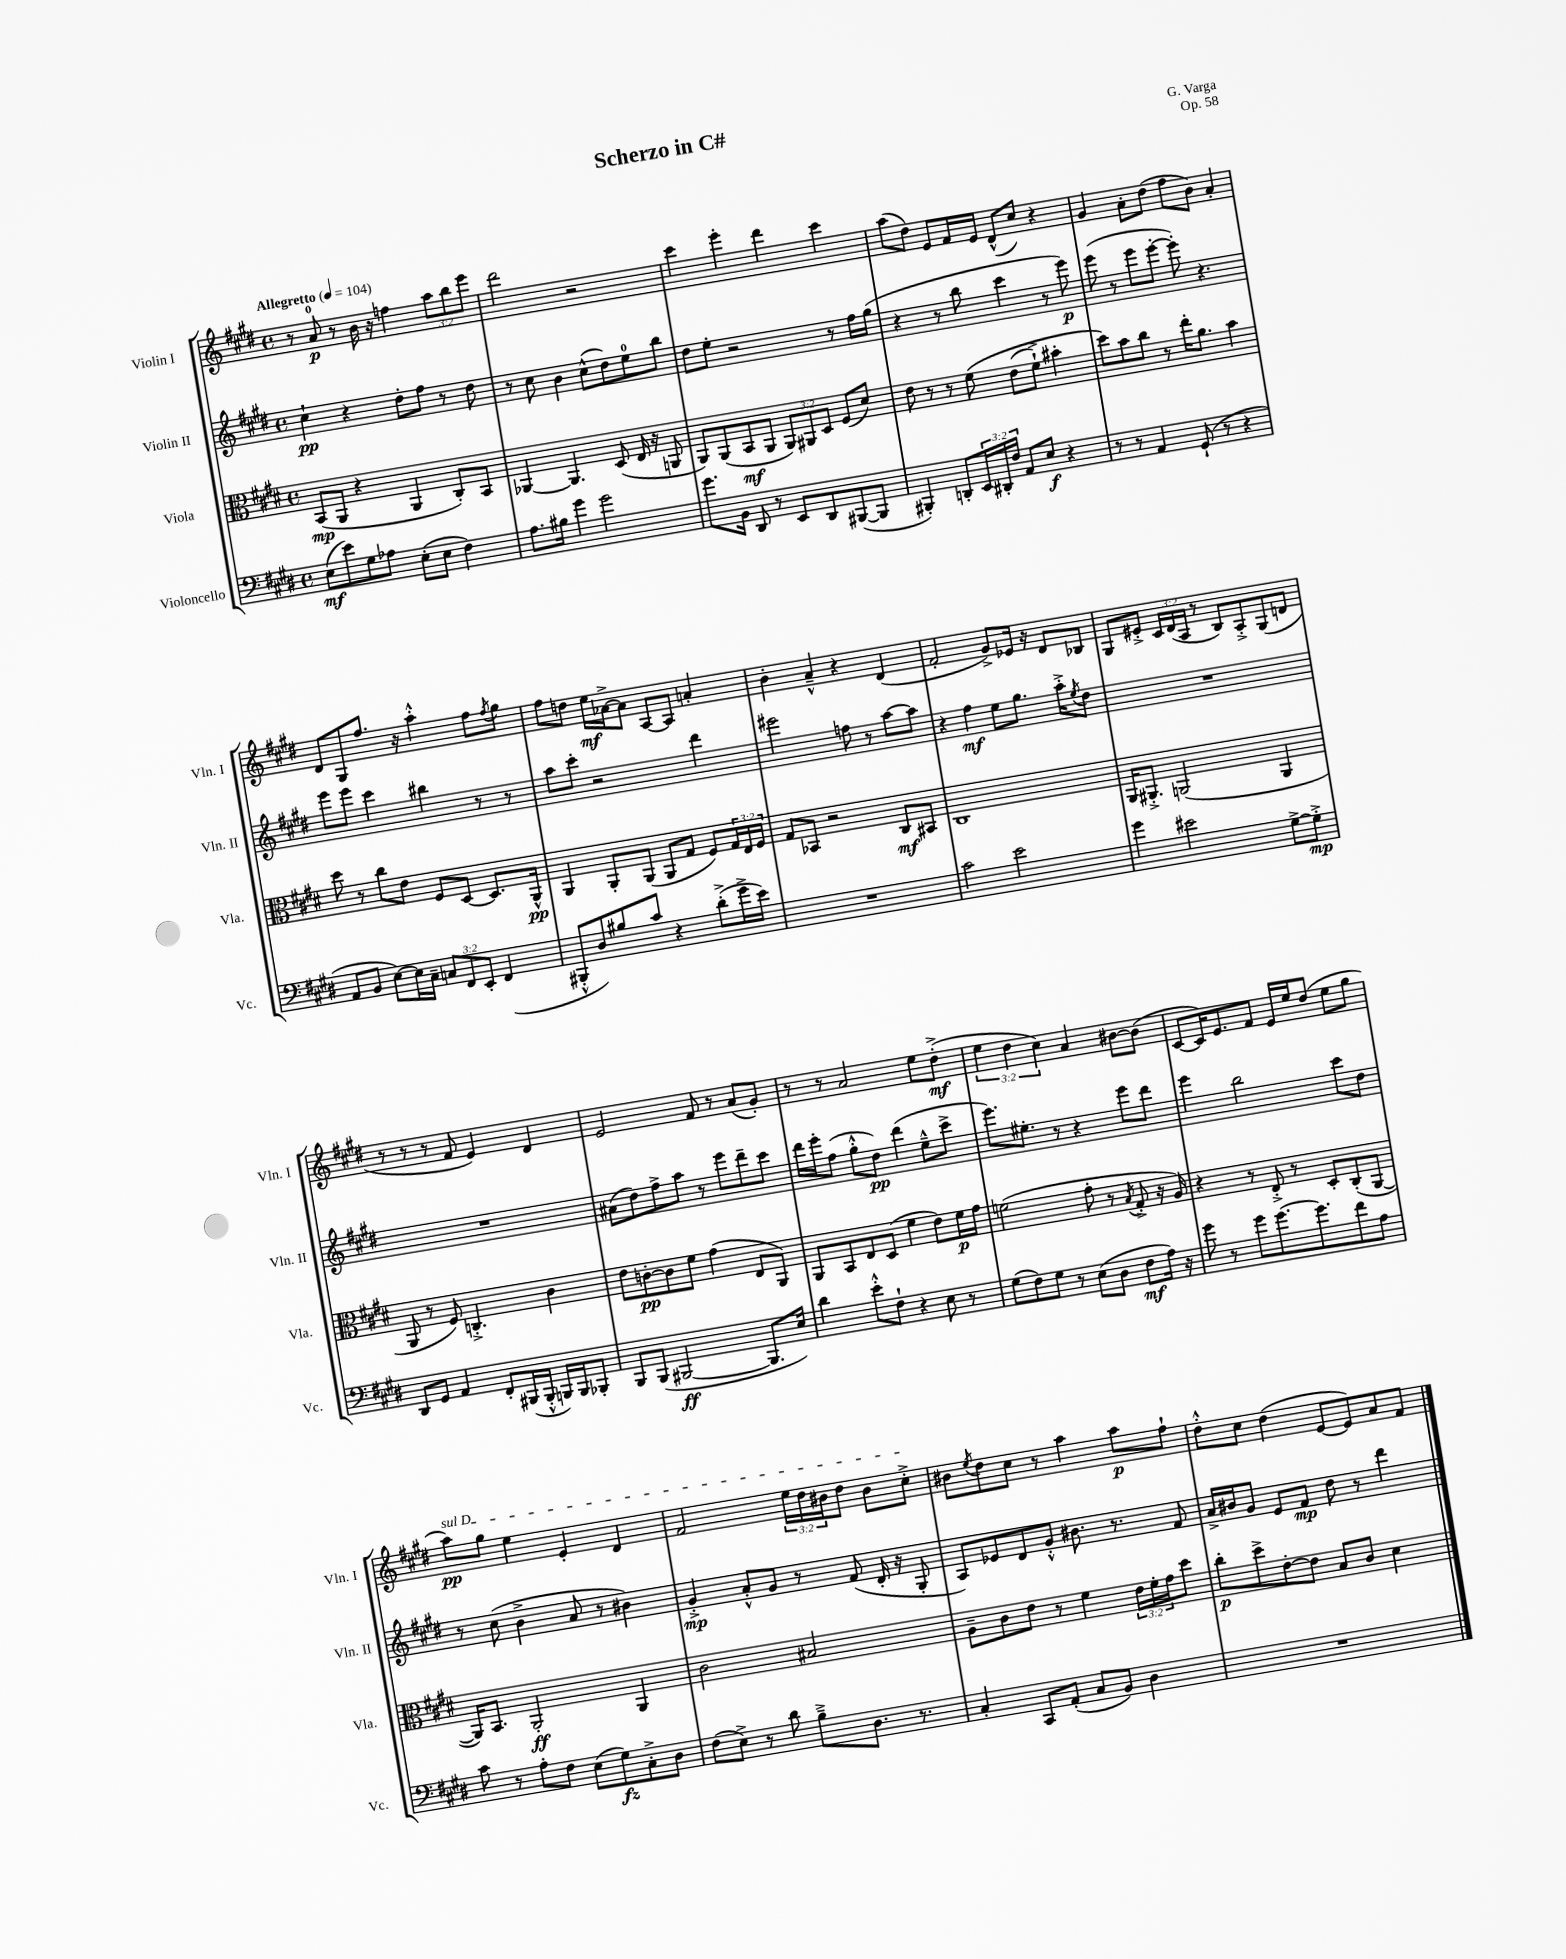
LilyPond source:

\header { title = "Scherzo in C#" composer = "G. Varga" opus = "Op. 58" }
<<
\new StaffGroup <<
\new Staff = "s0" \with { instrumentName = "Violin I" shortInstrumentName = "Vln. I" } {
    \clef treble \key e \major \defaultTimeSignature \time 4/4 \override Staff.TupletNumber.text = #tuplet-number::calc-fraction-text \tempo "Allegretto" 4 = 104
    r8 a'8-0\p r8 b'16 r16 f''4 \tuplet 3/2 { a''8 b''8 e'''8 } |
    dis'''2 r2 |
    cis'''4 e'''4-. dis'''4 cis'''4 |
    a''8( dis''8) e'8 fis'16 e'16 dis'8-^( cis''8) r4 |
    gis'4 a'8-. dis''8( fis''8 b'8) a'4-. |
    dis'8 gis8 fis''8. r16 a''4-.-^ fis''8 \acciaccatura { fis''8 } gis''8 |
    fis''8 d''8 e''16\mf aes'16~-> aes'8 a8~ a8 a'4-. |
    b'4-. a'4---^ r4 dis'4( |
    fis'2-. gis'8->) ees'16 r16 dis'8 bes8 |
    gis8 eis'8-.-> \tuplet 3/2 { cis'16 dis'16( a16 } r8 b8) a8-.-> gis8( d'8 |
    r8 r8 r8 fis'8 e'4) dis'4 |
    e'2 fis'8 r8 a'8( gis'8-.) |
    r8 r8 a'2 e''8 dis''8-.->\mf( |
    \tuplet 3/2 { e''4 dis''4 cis''4) } a'4 bis'8~ bis'8( |
    cis'8~ cis'16) e'8. fis'8 e'16 e''16 dis''8( e''8 gis''8 |
    \once \override TextSpanner.bound-details.left.text = \markup { \italic "sul D" } a''8\pp\startTextSpan) gis''8 e''4 e'4-. dis'4 |
    fis'2 \tuplet 3/2 { e''16 dis''16 bis'16 } dis''8 bis'8 cis''8-.->\stopTextSpan |
    bis'8 \acciaccatura { e''8 } dis''8 cis''8 r8 a''4 a''8\p fis''8-! |
    dis''8-.-^ cis''8 dis''4( e'8~ e'8) a'8 fis'8 \bar "|." |
}
\new Staff = "s1" \with { instrumentName = "Violin II" shortInstrumentName = "Vln. II" } {
    \clef treble \key e \major \defaultTimeSignature \time 4/4
    cis''4-!\pp r4 dis''8-. fis''8 r8 dis''8 |
    r8 cis''8 b'4 cis''8-^( dis''8) e''8-0 b''8 |
    dis''8 e''8-. r2 r8 fis''16 gis''16( |
    r4 r8 b''8 cis'''4 r8 e'''8\p) |
    e'''8( r8 e'''8 e'''8~-. e'''8-.) r4. |
    e'''8 e'''8 cis'''4 bis''4 r8 r8 |
    a''8 cis'''8-. r2 dis'''4 |
    eis'''2 f''8 r8 a''8~ a''8 |
    r4 fis''4\mf e''8 gis''8. a''16-.-> \acciaccatura { e''8 } dis''8 |
    R1 |
    R1 |
    ais'8( dis''8) fis''8-> a''8 r8 e'''8 dis'''8-- cis'''8 |
    dis'''16 e'''16-. fis''8( gis''8-.-^ dis''8\pp) dis'''4( e''8---^ cis'''8-> |
    e'''8.) eis''8.-. r8 r4 e'''8 dis'''8 |
    e'''4 b''2 cis'''8 dis''8 |
    r8 cis''8( b'4-> a'8 r8 bis'4) |
    gis'4-.->\mp a'8-.-^ gis'8 r8 fis'8( dis'16-. r16 gis8-. |
    a8) ees'8 dis'8 gis'8-.-^ bis'8. r8. fis'8 |
    a'16-> bis'16 gis'8 e'8 fis'8\mp dis''8 r8 dis'''4 \bar "|." |
}
\new Staff = "s2" \with { instrumentName = "Viola" shortInstrumentName = "Vla." } {
    \clef alto \key e \major \defaultTimeSignature \time 4/4 \override Staff.TupletNumber.text = #tuplet-number::calc-fraction-text
    b,8\mp( a,8 r4 a,4 cis8-.) b,8 |
    aes,4~ aes,4. dis8( e16 r16 a,8 |
    a,8) a,8( b,8\mf a,8 \tuplet 3/2 { a,8) ais,8 dis8 } fis8( dis'8) |
    e'8 r8 r8 fis'8\( e'8( fis'8-!->) bis'4-. |
    dis''8\) b'8 cis''8 r8 e''16-. a'8. b'4 |
    dis''8 r8 cis''8 e'8 fis8 dis8~ dis8. a,16-^\pp |
    a,4 a,8-. a,8( a,8 gis8 fis8) \tuplet 3/2 { gis16 e16 fis16 } |
    gis8 bes,8 r2 cis8\mf bis,8 |
    cis1 |
    a,16 ais,8.-.-> a,2( a,4 |
    a,8 r8 fis8) c4.-.-> cis'4 |
    e'8 c'8~-.\pp c'8 fis'8 gis'4( e8 a,8) |
    a,8 b,8 e8 dis8( fis'4 e'8) fis'16\p gis'16 |
    f'2( gis'8-. r8 \acciaccatura { b8 } gis8-.-> r16 a16) |
    r4 r8 e8-.-> r8 dis8-. cis8-.( a,8~ |
    a,16) b,8. a,2-.\ff a,4 |
    cis'2 bis2 |
    a8-- cis'8 e'8 r8 fis'4 \tuplet 3/2 { e'16 fis'16-. gis'16 } dis''8 |
    cis''8-.\p dis''8-> e'8~-. e'8 b8 cis'8 dis'4 \bar "|." |
}
\new Staff = "s3" \with { instrumentName = "Violoncello" shortInstrumentName = "Vc." } {
    \clef bass \key e \major \defaultTimeSignature \time 4/4 \override Staff.TupletNumber.text = #tuplet-number::calc-fraction-text
    e8\mf( e'8) gis8 aes8 e8-.( e8 fis4) |
    a8. bis16 gis'4 gis'2 |
    gis'8. b,16 dis,8 r8 e,8 dis,8 bis,,8~( bis,,8 |
    bis,,4-.) d,8-. \tuplet 3/2 { e,16 dis,16-. fis16 } a,8 e8\f r4 |
    r8 r8 a,4 gis,8-!( r8 r4 |
    a,8 b,8 e8~) e16 cis16-- \tuplet 3/2 { c8 fis,8 e,8-. } fis,4( |
    bis,,8-.-^ dis8) bis8 cis'8 r4 dis'8-.->( gis'16-> e'16) |
    R1 |
    cis'2 e'2 |
    gis'4 eis'2 gis8~-> gis8-.->\mp |
    dis,8 gis,8 a,4 fis,8-. bis,,16( bis,,16-.-^ b,,16) b,,16 bes,,8-. |
    b,,8 b,,8( bis,,2~\ff bis,,8. e16) |
    dis'4 e'8-.-^ fis8-! r4 e8 r8 |
    gis8( fis8) gis8 r8 e8( dis8 fis8\mf a16) r16 |
    gis'8 r8 gis'8 gis'8.~ gis'8. fis'8 a8 |
    cis'8 r8 a8-. fis8 e8( gis8\fz) cis8-.-> dis8 |
    fis8( e8->) r8 dis'8 b8---> dis8. r8. |
    cis4-. cis,8 a,8-.( cis8 b,8) dis4 |
    R1 \bar "|." |
}
>>
>>
\layout { \context { \Score \remove "Bar_number_engraver" } }
